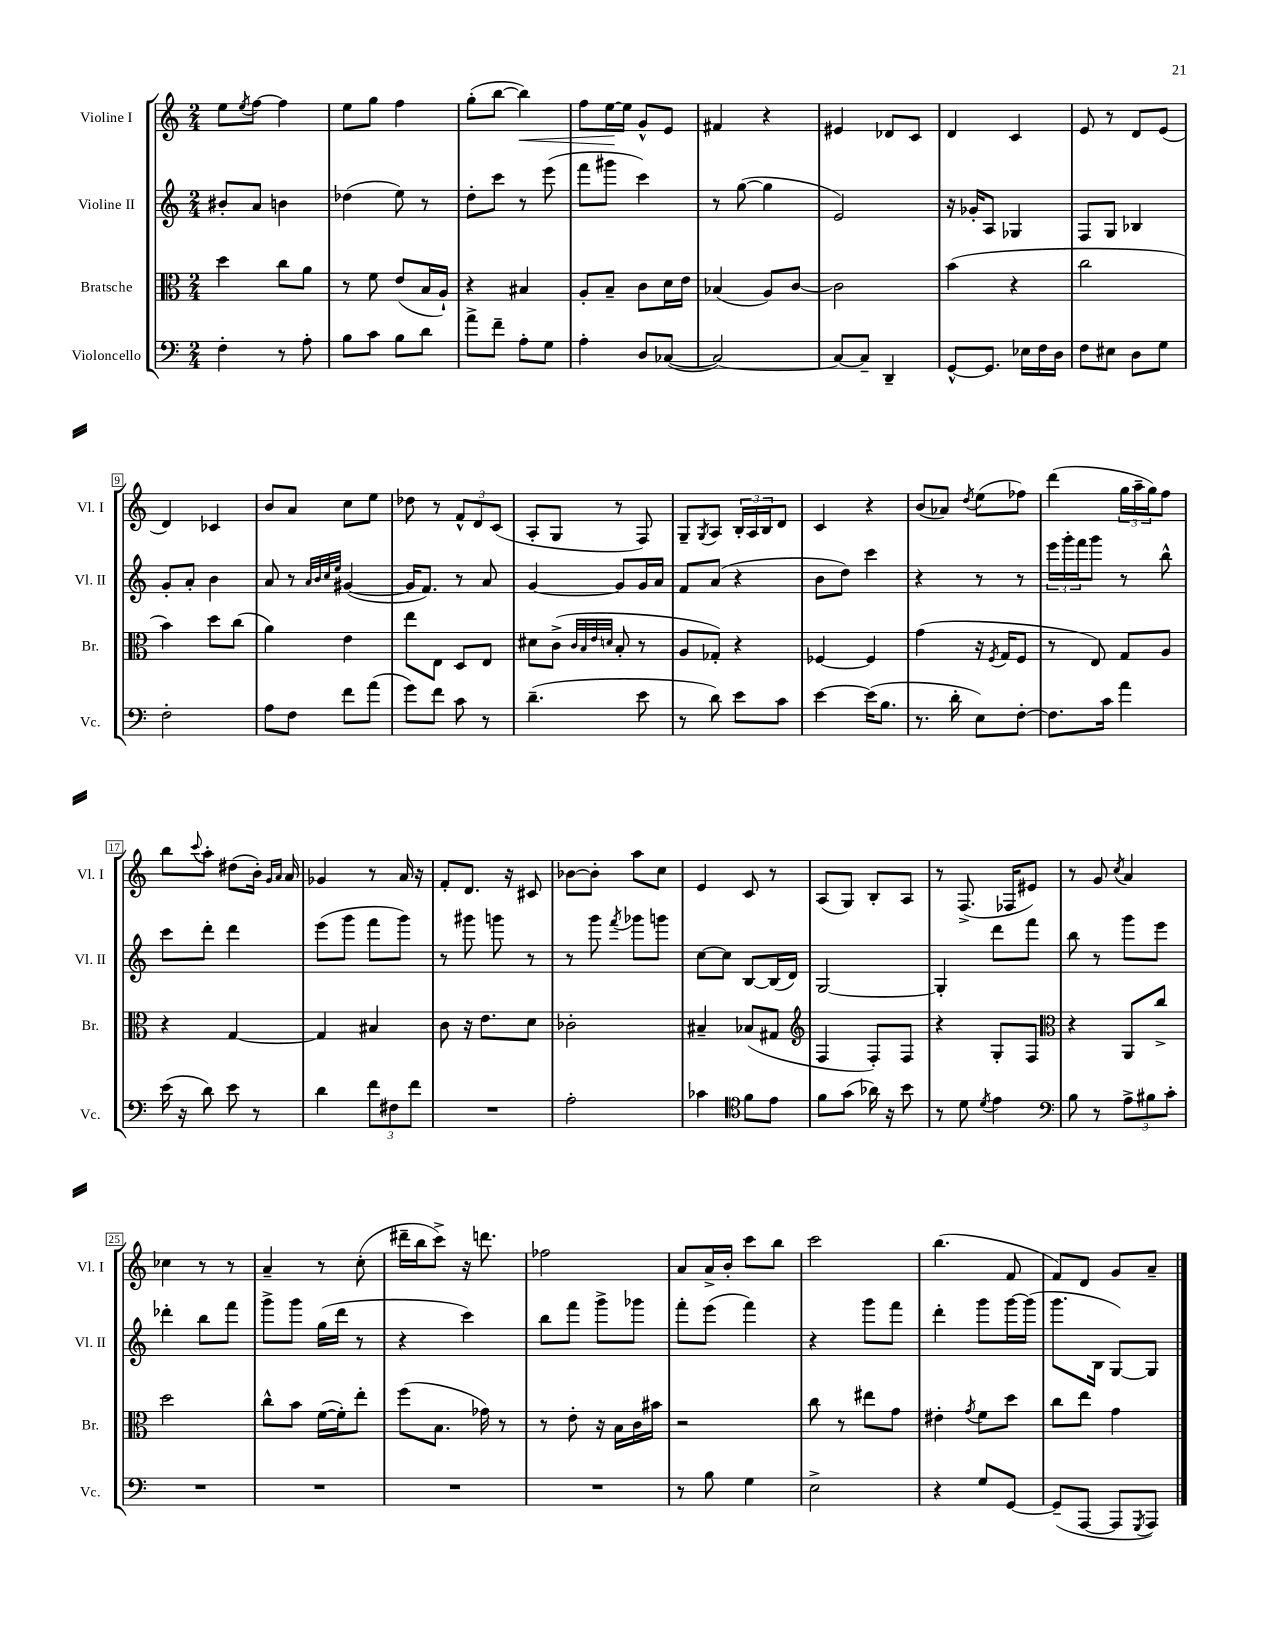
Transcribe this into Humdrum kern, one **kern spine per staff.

**kern	**kern	**kern	**kern
*staff4	*staff3	*staff2	*staff1
*clefF4	*clefC3	*clefG2	*clefG2
*k[]	*k[]	*k[]	*k[]
*M2/4	*M2/4	*M2/4	*M2/4
4F'	4dd	8b#'	8ee
.	.	.	8qee
.	.	8a	[8ff
8r	8cc	4b	4ff]
8A'	8a	.	.
=	=	=	=
8B	8r	(4dd-	8ee
8c	8f	.	8gg
8B	(8e	8ee)	4ff
8d	16B	8r	.
.	16A`)	.	.
=	=	=	=
8a^	4r	8dd'	(8gg'
8f~	.	8ccc	[8bb
8A'	4B#	8r	4bb])
8G	.	(8eee	.
=	=	=	=
4A'	8A'	8fff	8ff
.	8B~	8ggg#	[16ee
.	.	.	16ee]
8D	8c	4ccc)	8g^^
([8C-	16d	.	8e
.	16e	.	.
=	=	=	=
2C-_)	(4B-	8r	4f#
.	.	([8gg	.
.	8A)	4gg]	4r
.	[8c	.	.
=	=	=	=
8C-_	2c]	2e)	4e#
8C-~]	.	.	.
4DD~	.	.	8d-
.	.	.	8c
=	=	=	=
[8GG^^	(4b	16r	4d
.	.	16g-'	.
8.GG]	.	8A	.
.	4r	4G-	4c
16E-	.	.	.
16F	.	.	.
16D	.	.	.
=	=	=	=
8F	2cc	8F	8e
8E#	.	8G	8r
8D	.	4B-	8d
8G	.	.	(8e
=	=	=	=
2F'	4b)	8g'	4d)
.	.	8a'	.
.	8dd	4b	4c-
.	(8cc	.	.
=	=	=	=
8A	4a)	8a	8b
8F	.	8r	8a
.	.	32qqa	.
.	.	32qqb	.
.	.	32qqcc	.
.	.	32qqee	.
8f	4e	([4g#	8cc
(8a	.	.	8ee
=	=	=	=
8g)	8ee	16g#]	8dd-
.	.	8.f)	.
8f	8E	.	8r
8c	8D	8r	12f^^
.	.	.	12d
8r	8E	8a	.
.	.	.	(12c
=	=	=	=
(4.d~	8d#	[4g	8A'
.	(8c^	.	8G
.	32qqc	.	.
.	32qqB	.	.
.	32qqe	.	.
.	32qqd	.	.
.	8B'	8g]	8r
8e	8r	16g	8F)
.	.	16a	.
=	=	=	=
8r	8A	8f	8G~
.	.	.	8qG
8d)	8G-')	(8a	8A
8e	4r	4r	24B'
.	.	.	24A
.	.	.	24B
8c	.	.	8d
=	=	=	=
[4e	[4F-	8b	4c
.	.	8dd)	.
(16e]	4F-]	4ccc	4r
8.B	.	.	.
=	=	=	=
8.r	(4g	4r	(8b
.	.	.	8a-)
16d'	.	.	.
.	.	.	8qdd
8E)	16r	8r	(8ee
.	8qF	.	.
.	16G	.	.
[8F'	8F	8r	8ff-)
=	=	=	=
8.F]	8r	24eee	(4ddd
.	.	24ggg'	.
.	.	24fff	.
.	8E)	8ggg	.
16c	.	.	.
4a	8G	8r	24gg
.	.	.	24aa~
.	.	.	24gg)
.	8A	8bb^^	8ff
=	=	=	=
(16e	4r	8ccc	8bb
16r	.	.	.
.	.	.	8qqccc
8d)	.	8ddd'	8aa'
8e	[4G	4ddd	(8dd#
8r	.	.	16b')
.	.	.	16qqg
.	.	.	16qqa
.	.	.	16a
=	=	=	=
4d	4G]	(8eee	4g-
.	.	8ggg	.
12f	4B#	8fff	8r
12F#	.	.	.
.	.	8ggg)	16a
12f	.	.	.
.	.	.	16r
=	=	=	=
2r	8c	8r	8f'
.	16r	8ggg#	8.d
.	8.e	.	.
.	.	8ggg	.
.	.	.	16r
.	8d	8r	8c#
=	=	=	=
2A'	2c-'	8r	[8b-
.	.	8ggg	8b-']
.	.	8qfff	.
.	.	8ggg-	8aa
.	.	8ggg	8cc
=	=	=	=
4c-	4B#~	[8cc	4e
.	.	8cc]	.
*clefC4	*	*	*
8f	(8B-	[8B	8c
8e	8G#	(16B]	8r
.	.	16d)	.
=	=	=	=
*	*clefG2	*	*
8f	4F	[2G	(8A
(8g	.	.	8G)
16a-)	8F')	.	8B'
16r	.	.	.
8b	8F	.	8A
=	=	=	=
8r	4r	4G']	8r
8d	.	.	(8.F^
8qd	.	.	.
4e	8G'	8ddd	.
.	.	.	16F-
.	8F	8fff	8e#)
=	=	=	=
*clefF4	*clefC3	*	*
8B	4r	8bb	8r
8r	.	8r	8g
.	.	.	8qcc
12A^	8AA	8ggg	4a
12B#	.	.	.
.	8cc^	8eee	.
12c'	.	.	.
=	=	=	=
2r	2dd	4ddd-'	4cc-
.	.	8bb	8r
.	.	8fff	8r
=	=	=	=
2r	8cc^^	8ggg^	4a~
.	8b	8ggg	.
.	([16f	(16gg	8r
.	16f'])	16ddd	.
.	8ee'	8r	(8cc'
=	=	=	=
2r	(8ff	4r	16ddd#~
.	.	.	16bb
.	8.B	.	8ccc^)
.	.	4ccc)	16r
.	16g-)	.	8.ddd
.	8r	.	.
=	=	=	=
2r	8r	8bb	2ff-
.	8e'	8fff	.
.	16r	8ggg^	.
.	16B	.	.
.	16c	8ggg-	.
.	16b#	.	.
=	=	=	=
8r	2r	8fff'	8a
8B	.	(8eee	16a^
.	.	.	16b'
4G	.	4fff)	8ccc
.	.	.	8bb
=	=	=	=
2E^	8cc	4r	2ccc
.	8r	.	.
.	8ee#	8ggg	.
.	8g	8fff	.
=	=	=	=
4r	4e#'	4ddd'	(4.bb
.	8qg	.	.
8G	8f	8ggg	.
[8GG	8dd	[16ggg	8f
.	.	(16ggg]	.
=	=	=	=
(8GG~]	8cc	8.ggg	8f)
[8AAA	8ee	.	8d
.	.	16B	.
8AAA]	4g	[8G)	8g
8qGGG	.	.	.
8AAA)	.	8G]	8a~
==	==	==	==
*-	*-	*-	*-
